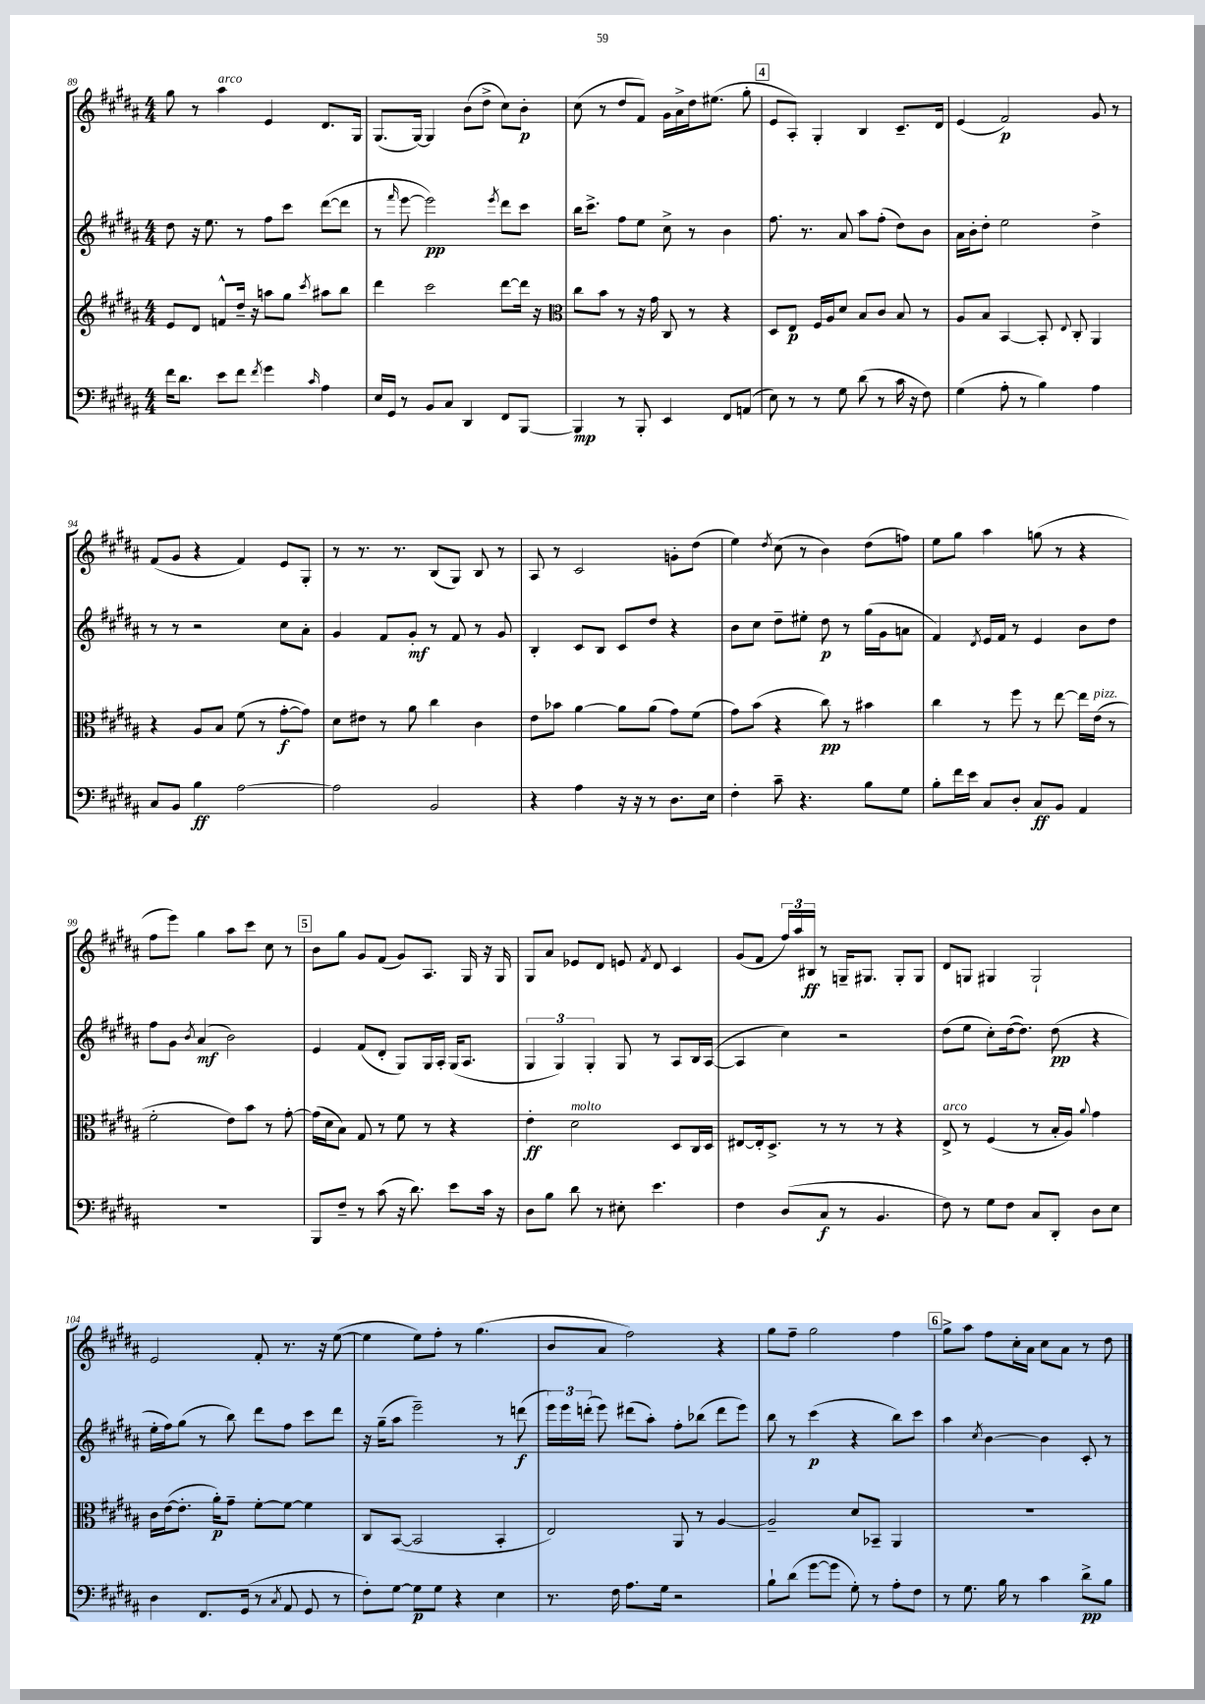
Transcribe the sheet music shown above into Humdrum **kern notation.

**kern	**kern	**kern	**kern
*staff4	*staff3	*staff2	*staff1
*clefF4	*clefG2	*clefG2	*clefG2
*k[f#c#g#d#a#]	*k[f#c#g#d#a#]	*k[f#c#g#d#a#]	*k[f#c#g#d#a#]
*M4/4	*M4/4	*M4/4	*M4/4
16f#	8e	8dd#	8gg#
8.d#	.	.	.
.	8d#	16r	8r
.	.	8.ee	.
8e	8f^^	.	4aa#
8f#	16dd#~	8r	.
.	16r	.	.
8qf#	.	.	.
4g#	8aa	8ff#	4e
.	8gg#	8ccc#	.
16qqc#	8qccc#	.	.
4A#	8aa#	([8ddd#	8.d#
.	8bb	8ddd#]	.
.	.	.	16G#
=	=	=	=
16E	4ddd#	8r	(8.G#
16GG#	.	.	.
.	.	16qqfff#	.
8r	.	[8eee	.
.	.	.	[16G#)
8BB	2ccc#	2eee])	4G#]
8C#	.	.	.
4DD#	.	.	(8b
.	.	.	8dd#^
.	.	8qeee	.
8FF#	[8ddd#	8ddd#	8cc#)
[8BBB	16ddd#]	8ccc#	8b'
.	16r	.	.
=	=	=	=
*	*clefC3	*	*
4BBB]	8cc#	16bb	(8cc#
.	.	8.ccc#^	.
.	8b	.	8r
8r	8r	8ff#	8dd#
8BBB'	16r	8ee	8f#)
.	16g#	.	.
4EE	8C#	8cc#^	16g#
.	.	.	16a#^
.	8r	8r	16dd#
.	.	.	(8.ee#
8FF#	4r	4b	.
(8AA	.	.	8gg#'
=	=	=	=
8E)	8D#	8.ff#	8e
8r	8E	.	8A#')
.	.	8.r	.
8r	16F#	.	4G#'
.	16A#	.	.
8G#	8d#	8a#	.
(8d#	8B	8aa#	4B
8r	8c#	(8ff#'	.
16c#	8B	8dd#)	8.c#~
16r	.	.	.
8F#)	8r	8b	.
.	.	.	16d#
=	=	=	=
(4G#	8A#	16a#	(4e
.	.	16b'	.
.	8B	8dd#'	.
8A#'	[4BB	2ee	2f#)
8r	.	.	.
4B)	8BB']	.	.
.	8qqE	.	.
.	8C#'	.	.
4A#	4AA#	4dd#^	8g#
.	.	.	8r
=	=	=	=
8C#	4r	8r	(8f#
8BB	.	8r	8g#
4B	8A#	2r	4r
.	8B	.	.
[2A#	(8f#	.	4f#)
.	8r	.	.
.	[8g#'	8cc#	8e
.	8g#])	8a#'	8G#'
=	=	=	=
2A#]	8d#	4g#	8r
.	8e#	.	8.r
.	8r	8f#	.
.	.	.	8.r
.	8a#	8g#'	.
2BB	4cc#	8r	(8B
.	.	8f#	8G#)
.	4c#	8r	8B
.	.	8g#	8r
=	=	=	=
4r	8e	4B'	8A#
.	8b-	.	8r
4A#	[4a#	8c#	2c#
.	.	8B	.
16r	8a#]	8c#	.
16r	.	.	.
8r	(8a#	8dd#	.
8.D#	8g#)	4r	8g'
.	(8f#	.	(8dd#
16E	.	.	.
=	=	=	=
4F#'	8g#)	8b	4ee)
.	(8b	8cc#	.
.	.	.	8qdd#
8c#~	4r	8dd#~	(8cc#
4.r	.	8ee#'	8r
.	8cc#)	8dd#	4b)
.	8r	8r	.
8B	4b#	(16gg#	(8dd#
.	.	16g#	.
8G#	.	8a	8ff)
=	=	=	=
8B'	4cc#	4f#)	8ee
16f#	.	.	8gg#
16e	.	.	.
.	.	8qd#	.
8C#	8r	16e	4aa#
.	.	16f#	.
8D#'	8ff#	8r	.
8C#	8r	4e	(8gg
8BB	[8ee	.	8r
4AA#	16ee]	8b	4r
.	(16e	.	.
.	8r	8dd#	.
=	=	=	=
1r	2f#'	8ff#	8ff#
.	.	8g#	8eee)
.	.	8qb	.
.	.	(4a#	4gg#
.	8e)	2b)	8aa#
.	8b	.	8ccc#
.	8r	.	8cc#
.	[8g#'	.	8r
=	=	=	=
8BBB	(16g#]	4e	8b
.	16d#	.	.
8F#~	8B)	.	8gg#
8r	8G#	(8f#	8g#
(8c#	8r	8d#'	(8f#
16r	8f#	8G#)	8g#)
8.d#)	.	.	.
.	8r	16G#	8.A#
.	.	16A#'	.
8e	4r	(16G#	.
.	.	8.A#	16G#
16c#	.	.	16r
16r	.	.	16G#
=	=	=	=
8D#	4e'	6G#	8G#
8B	.	.	8a#
.	.	6G#)	.
8d#	2d#	.	8e-
.	.	6G#'	.
8r	.	.	8d#
8E#'	.	8G#	8e
.	.	.	8qf#
4.e	.	8r	8d#
.	8D#	8A#	4c#
.	16C#	16B	.
.	16D#	([16A#	.
=	=	=	=
4F#	[8E#	4A#]	(8g#
.	16E#']	.	8f#
.	8.D#^	.	.
(8D#	.	4cc#)	24ff#)
.	.	.	24aa#
.	.	.	24B#
8C#	8r	.	8r
8r	8r	2r	16G~
.	.	.	8.G#
4.BB	8r	.	.
.	4r	.	8G#'
.	.	.	8G#
=	=	=	=
8F#)	8E^	(8dd#	8d#
8r	8r	8ee	8G
8G#	(4F#	8cc#')	4G#
8F#	.	([16dd#	.
.	.	8.dd#])	.
8C#	8r	.	2G#`
8DD#'	16B'	(8dd#	.
.	16A#)	.	.
.	8qqa#	.	.
8D#	4g#	4r	.
8E	.	.	.
=	=	=	=
4D#	16c#	16ee'	2e
.	([16e	16ff#)	.
.	8.e']	(8gg#	.
8.FF#	.	8r	.
.	16a#')	.	.
.	8g#~	8bb)	.
(16GG#	.	.	.
8r	[8f#'	8ddd#	8f#'
8qC#	.	.	.
8AA#	8f#_	8ff#	8.r
8GG#	4f#]	8ccc#	.
.	.	.	16r
8r	.	8ddd#	([8ee
=	=	=	=
8F#')	8C#	16r	4ee]
.	.	(16gg#~	.
[8G#	([8BB	8aa#	.
8G#]	2BB]	2eee~)	8ee)
8G#	.	.	8ff#'
4r	.	.	8r
.	.	.	(4.gg#
4E	4BB'	8r	.
.	.	(8ddd	.
=	=	=	=
8.r	2E)	24eee)	8b
.	.	24eee	.
.	.	(24ddd'	.
.	.	8eee)	8a#
16F#	.	.	.
8.A#	.	(8ddd#	2ff#)
.	.	8aa#')	.
16G#	.	.	.
2r	8AA#	8ff#'	.
.	8r	(8bb-	.
.	[4A#	8ddd#	4r
.	.	8eee)	.
=	=	=	=
8B`	2A#~]	8bb	8gg#
(8d#	.	8r	8ff#~
[8g#	.	(4ccc#	2gg#
8g#]	.	.	.
8G#')	8d#	4r	.
8r	8BB-~	.	.
8A#'	4AA#	8bb)	4ff#
8F#	.	8ccc#	.
=	=	=	=
8r	1r	4aa#	8gg#^
8.G#	.	.	8aa#
.	.	8qcc#	.
.	.	[4b	8ff#
16B	.	.	.
8r	.	.	16cc#'
.	.	.	16a#
4c#	.	4b]	8cc#
.	.	.	8a#
8d#^	.	8c#'	8r
8B	.	8r	8dd#
==	==	==	==
*-	*-	*-	*-
